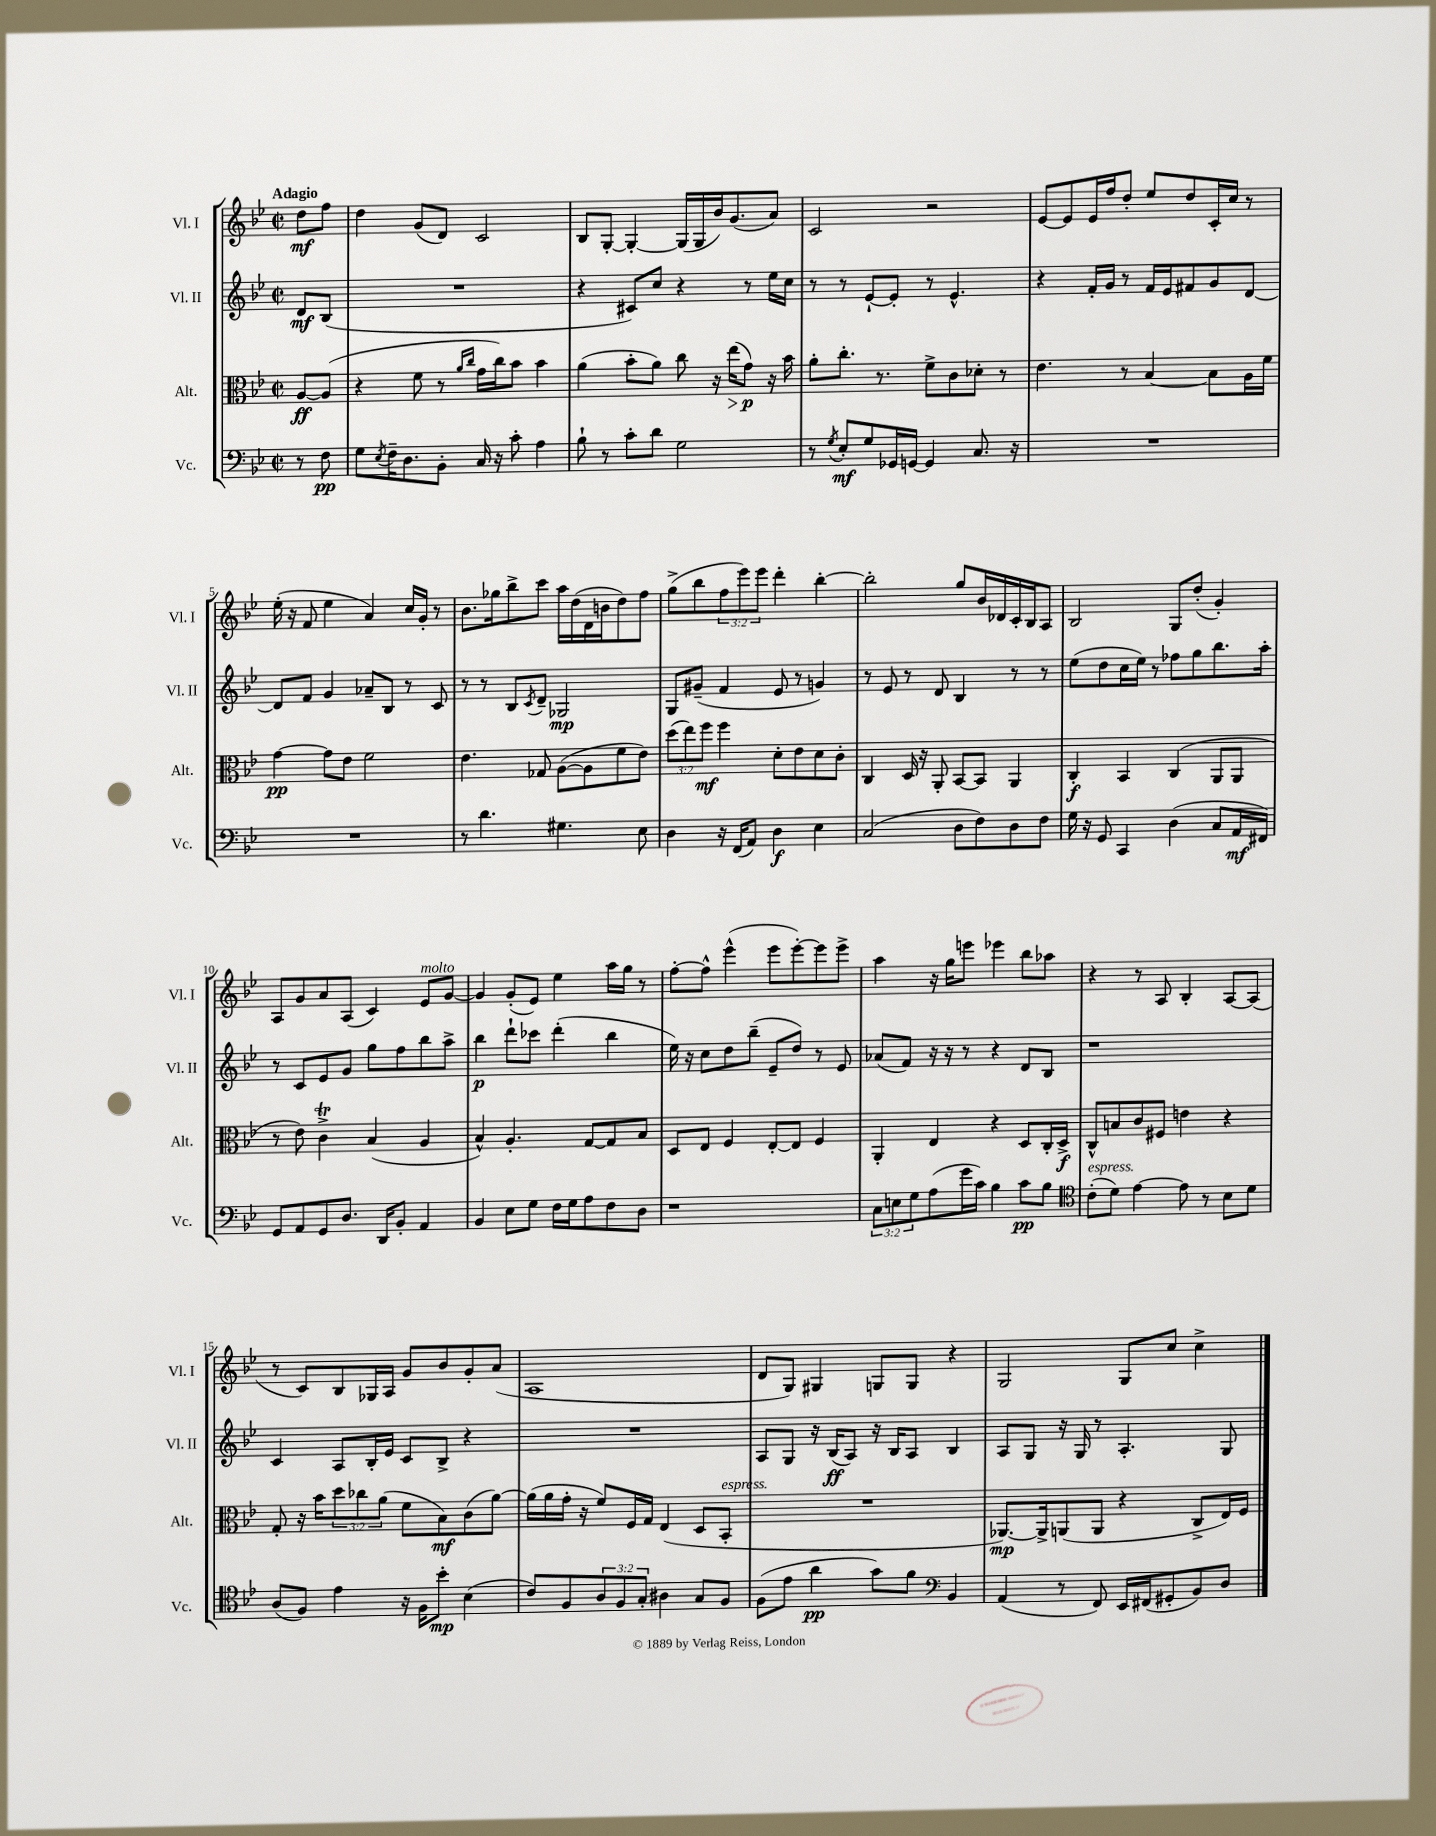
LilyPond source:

<<
\new StaffGroup <<
\new Staff = "s0" \with { instrumentName = "Vl. I" shortInstrumentName = "Vl. I" } {
    \clef treble \key bes \major \defaultTimeSignature \time 2/2 \override Staff.TupletNumber.text = #tuplet-number::calc-fraction-text \partial 4 \tempo "Adagio"
    d''8\mf f''8 |
    d''4 g'8( d'8) c'2 |
    bes8 g8~-. g4~-. g16( g16 bes'16) g'8.( a'8) |
    c'2 r2 |
    ees'8~ ees'8 ees'16 f''16 d''8-. ees''8 d''8 c'16-. c''16 r8 |
    ees''16-.( r16 f'8 ees''4 a'4) c''16 g'16-. r8 |
    bes'8. ges''16 bes''8-> c'''8 a''16 d''16( d'16 b'16 d''8) f''8 |
    g''8->( bes''8 \tuplet 3/2 { f''8 ees'''8) ees'''8 } d'''4-. bes''4~-. |
    bes''2-. g''8 bes'16 des'16 c'16-. bes16 a8 |
    bes2 g8 d''8-.( g'4-.) |
    a8 g'8 a'8 a8( c'4) ees'8^\markup { \italic "molto" } g'8~ |
    g'4 g'8-.( ees'8) ees''4 a''16 g''16 r8 |
    f''8~-. f''8-^ ees'''4-^( ees'''8 ees'''8~-.) ees'''8 ees'''8-> |
    a''4 r16 g''16 e'''8 ees'''4 bes''8 aes''8 |
    r4 r8 a8 bes4-. a8~ a8( |
    r8 c'8) bes8 ges16 a16 g'8 bes'8 g'8-. a'8( |
    a1 |
    d'8 g8) gis4 g8 g8 r4 |
    g2 g8 c''8 c''4-> \bar "|." |
}
\new Staff = "s1" \with { instrumentName = "Vl. II" shortInstrumentName = "Vl. II" } {
    \clef treble \key bes \major \defaultTimeSignature \time 2/2 \partial 4
    d'8\mf bes8( |
    R1 |
    r4 cis'8) c''8 r4 r8 ees''16 c''16 |
    r8 r8 ees'8~-! ees'8-. r8 ees'4.-^ |
    r4 f'16-. g'16 r8 f'16 ees'16 fis'8 g'8 d'8~ |
    d'8 f'8 g'4 aes'8-- bes8 r8 c'8 |
    r8 r8 bes8 \acciaccatura { c'8 } d'8-- ges2\mp |
    g8 gis'8--( f'4 ees'8 r8 g'4) |
    r8 ees'8 r8 d'8 bes4 r8 r8 |
    ees''8( d''8 c''16 ees''16) r8 fes''8 g''8 bes''8. a''16-. |
    r8 c'8 ees'8 g'8 g''8 f''8 bes''8 a''8-> |
    bes''4\p d'''8-! ces'''8 d'''4-.( bes''4 |
    ees''16) r16 c''8 d''8 bes''8--( ees'8-- d''8) r8 ees'8 |
    aes'8( f'8) r16 r16 r8 r4 d'8 bes8 |
    r1 |
    c'4 a8 bes16-. ees'16 c'8 bes8-> r4 |
    R1 |
    a8 g8 r16 bes16\ff( a8) r16 bes16 a8 bes4 |
    a8 g8 r16 g16 r8 a4.-. g8 \bar "|." |
}
\new Staff = "s2" \with { instrumentName = "Alt." shortInstrumentName = "Alt." } {
    \clef alto \key bes \major \defaultTimeSignature \time 2/2 \override Staff.TupletNumber.text = #tuplet-number::calc-fraction-text \partial 4
    a8~\ff a8( |
    r4 f'8 r8 \grace { a'16 c''16 } g'16 c''16) bes'8 bes'4 |
    a'4( bes'8-. a'8) c''8 r16 ees''16\>( g'8\p\!) r16 bes'16 |
    a'8-. c''8.-. r8. f'8-> c'8 des'8-. r8 |
    ees'4. r8 bes4~ bes8 a16 f'16 |
    g'4~\pp g'8 ees'8 f'2 |
    ees'4. ges8 a8~( a8 f'8 ees'8) |
    \tuplet 3/2 { d''8( ees''8) f''8\mf } f''4 d'8-. ees'8 d'8 c'8-. |
    c4 d16 r16 a,8-. bes,8~ bes,8 a,4 |
    c4-.\f bes,4 c4( a,8 a,8 |
    r8 ees'8) c'4->\trill bes4( a4 |
    bes4-^) a4.-. g8~ g8 bes8 |
    d8 ees8 f4 ees8~-. ees8 f4 |
    a,4-. ees4 r4 d8 c16-. d16->\f |
    c8-^ b8 c'8 fis8 e'4 r4 |
    g8-. r16 bes'16 \tuplet 3/2 { d''8 ces''8 a'8( } f'8 bes8\mf) c'8( a'8~) |
    a'16( a'16 g'16-. r16 f'8) f16 g16 ees4( d8 bes,8-.^\markup { \italic "espress." } |
    R1 |
    aes,8.~\mp) aes,16-> a,8( a,8 r4 c8-> ees16) f16 \bar "|." |
}
\new Staff = "s3" \with { instrumentName = "Vc." shortInstrumentName = "Vc." } {
    \clef bass \key bes \major \defaultTimeSignature \time 2/2 \override Staff.TupletNumber.text = #tuplet-number::calc-fraction-text \partial 4
    r8 f8\pp |
    g8 \acciaccatura { ees8 } f16-- d8. bes,8-. c16 r16 c'8-. a4 |
    bes8-! r8 c'8-. d'8 g2 |
    r8 \acciaccatura { g8 } ees8-.\mf g8 ges,16 g,16~ g,4 c8. r16 |
    R1 |
    R1 |
    r8 d'4. gis4. ees8 |
    d4 r16 f,16( a,8) d4\f ees4 |
    c2( d8 f8) d8 f8 |
    g16 r16 g,8 c,4 d4( c8 a,16\mf fis,16) |
    g,8 a,8 g,8 d8. d,16 bes,8-. a,4 |
    bes,4 ees8 g8 f16 g16 a8 f8 d8 |
    r1 |
    \tuplet 3/2 { c8 e8 g8 } a8( g'16 c'16) bes4 c'8\pp bes8 |
    \clef tenor c'8-.^\markup { \italic "espress." }( d'8) ees'4~ ees'8 r8 bes8 d'8 |
    a8( f8) ees'4 r16 f16 bes'8-.\mp bes4( |
    c'8) f8 \tuplet 3/2 { a8 f8 g8-. } ais4 g8 f8 |
    f8( ees'8 a'4\pp g'8) f'8 \clef bass bes,4 |
    a,4( r8 f,8) ees,16 fis,16( gis,8-. bes,8) d8 \bar "|." |
}
>>
>>
